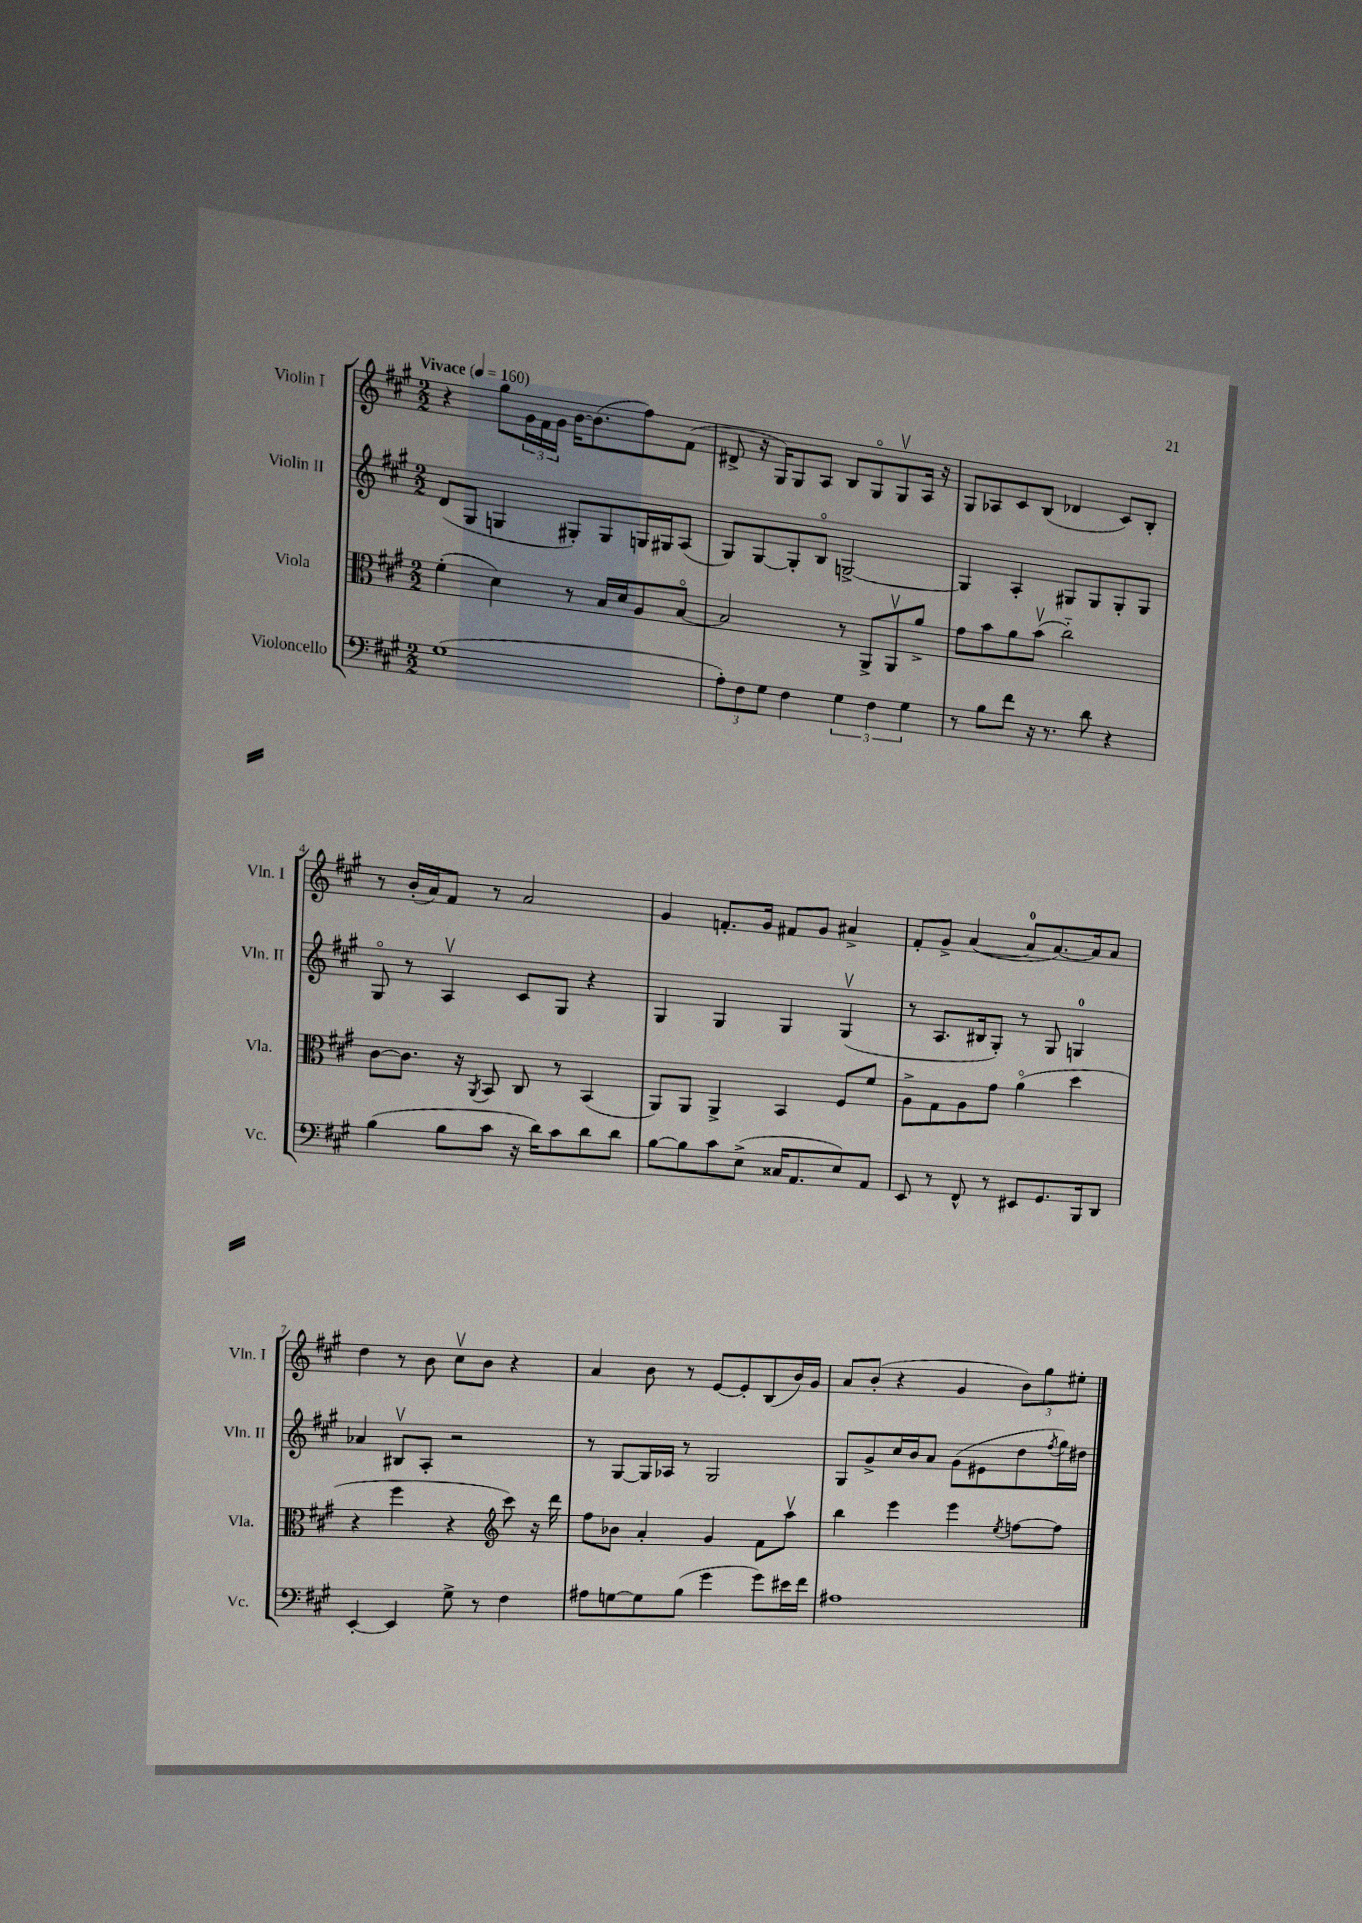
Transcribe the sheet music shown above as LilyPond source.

<<
\new StaffGroup <<
\new Staff = "s0" \with { instrumentName = "Violin I" shortInstrumentName = "Vln. I" } {
    \clef treble \key a \major \numericTimeSignature \time 2/2 \tempo "Vivace" 4 = 160
    r4 gis''8 \tuplet 3/2 { gis'16 fis'16 gis'16 } b'16~ b'8.( fis''8) fis'8( |
    dis'8-> r16 gis16) gis8 a8 b8 gis8\flageolet gis8\upbow a16 r16 |
    gis8 aes8 cis'8 b8( des'4 cis'8) b8-. |
    r8 b'16-.( a'16) fis'8 r8 a'2 |
    gis'4 f'8.-. gis'16 fis'8 gis'8 ais'4-> |
    fis'8-. gis'8-> a'4~( a'8-0 a'8.~) a'16 a'8 |
    d''4 r8 b'8 cis''8\upbow b'8 r4 |
    a'4 b'8 r8 e'8~ e'8-. b8( b'16) gis'16 |
    a'8 b'8-.( r4 gis'4 \tuplet 3/2 { b'8) gis''8 eis''8-. } \bar "|." |
}
\new Staff = "s1" \with { instrumentName = "Violin II" shortInstrumentName = "Vln. II" } {
    \clef treble \key a \major \numericTimeSignature \time 2/2
    d'8( gis8 g4 gis8-.) gis8 g16 gis16 a8( |
    gis8) gis8~ gis8-. b8\flageolet g2~-> |
    g4 a4-. gis8 gis8 gis8-. gis8 |
    gis8\flageolet r8 a4\upbow cis'8 gis8 r4 |
    gis4 gis4 gis4 gis4\upbow( |
    r8 a8. bis16 gis8-.) r8 gis8 g4-0 |
    aes'4 bis8\upbow a8-. r2 |
    r8 gis8~ gis16 aes16 r8 gis2 |
    gis8 gis'8-> cis''16 b'16 a'8 gis'8( eis'8 d''8 \acciaccatura { fis''8 } gis''16) dis''16 \bar "|." |
}
\new Staff = "s2" \with { instrumentName = "Viola" shortInstrumentName = "Vla." } {
    \clef alto \key a \major \numericTimeSignature \time 2/2
    fis'4-.( d'4) r8 b16 d'16 a8 b8~\flageolet |
    b2 r8 a,8-> a,8\upbow a'8-> |
    gis'8 b'8 a'8 b'8\upbow( cis''2-_) |
    cis'8~ cis'8. r16 \acciaccatura { a,8 } b,8 cis8 r8 b,4( |
    a,8) a,8 a,4-> b,4 fis8 fis'8 |
    a8-> gis8 a8 gis'8 a'4\flageolet( d''4 |
    r4 fis''4 r4 \clef treble cis'''8) r16 d'''16 |
    fis''8 bes'8 a'4-. gis'4 fis'8 a''8\upbow |
    b''4 e'''4 e'''4 \acciaccatura { e''8 } f''8~ f''8 \bar "|." |
}
\new Staff = "s3" \with { instrumentName = "Violoncello" shortInstrumentName = "Vc." } {
    \clef bass \key a \major \numericTimeSignature \time 2/2
    gis1( |
    \tuplet 3/2 { a8-.) fis8 gis8 } fis4 \tuplet 3/2 { gis4 fis4 gis4 } |
    r8 b8 fis'8 r16 r8. d'8 r4 |
    b4( b8 cis'8 r16 d'16) cis'8 d'8 d'8 |
    b8~ b8 cis'8 e8->( cisis16 a,8. e8) a,8 |
    e,8 r8 fis,8-^ r8 eis,8 gis,8. b,,16 d,8 |
    e,4~-. e,4 gis8-> r8 fis4 |
    ais8 g8~ g8 b8( gis'4 gis'8) eis'16 fis'16 |
    ais1 \bar "|." |
}
>>
>>
